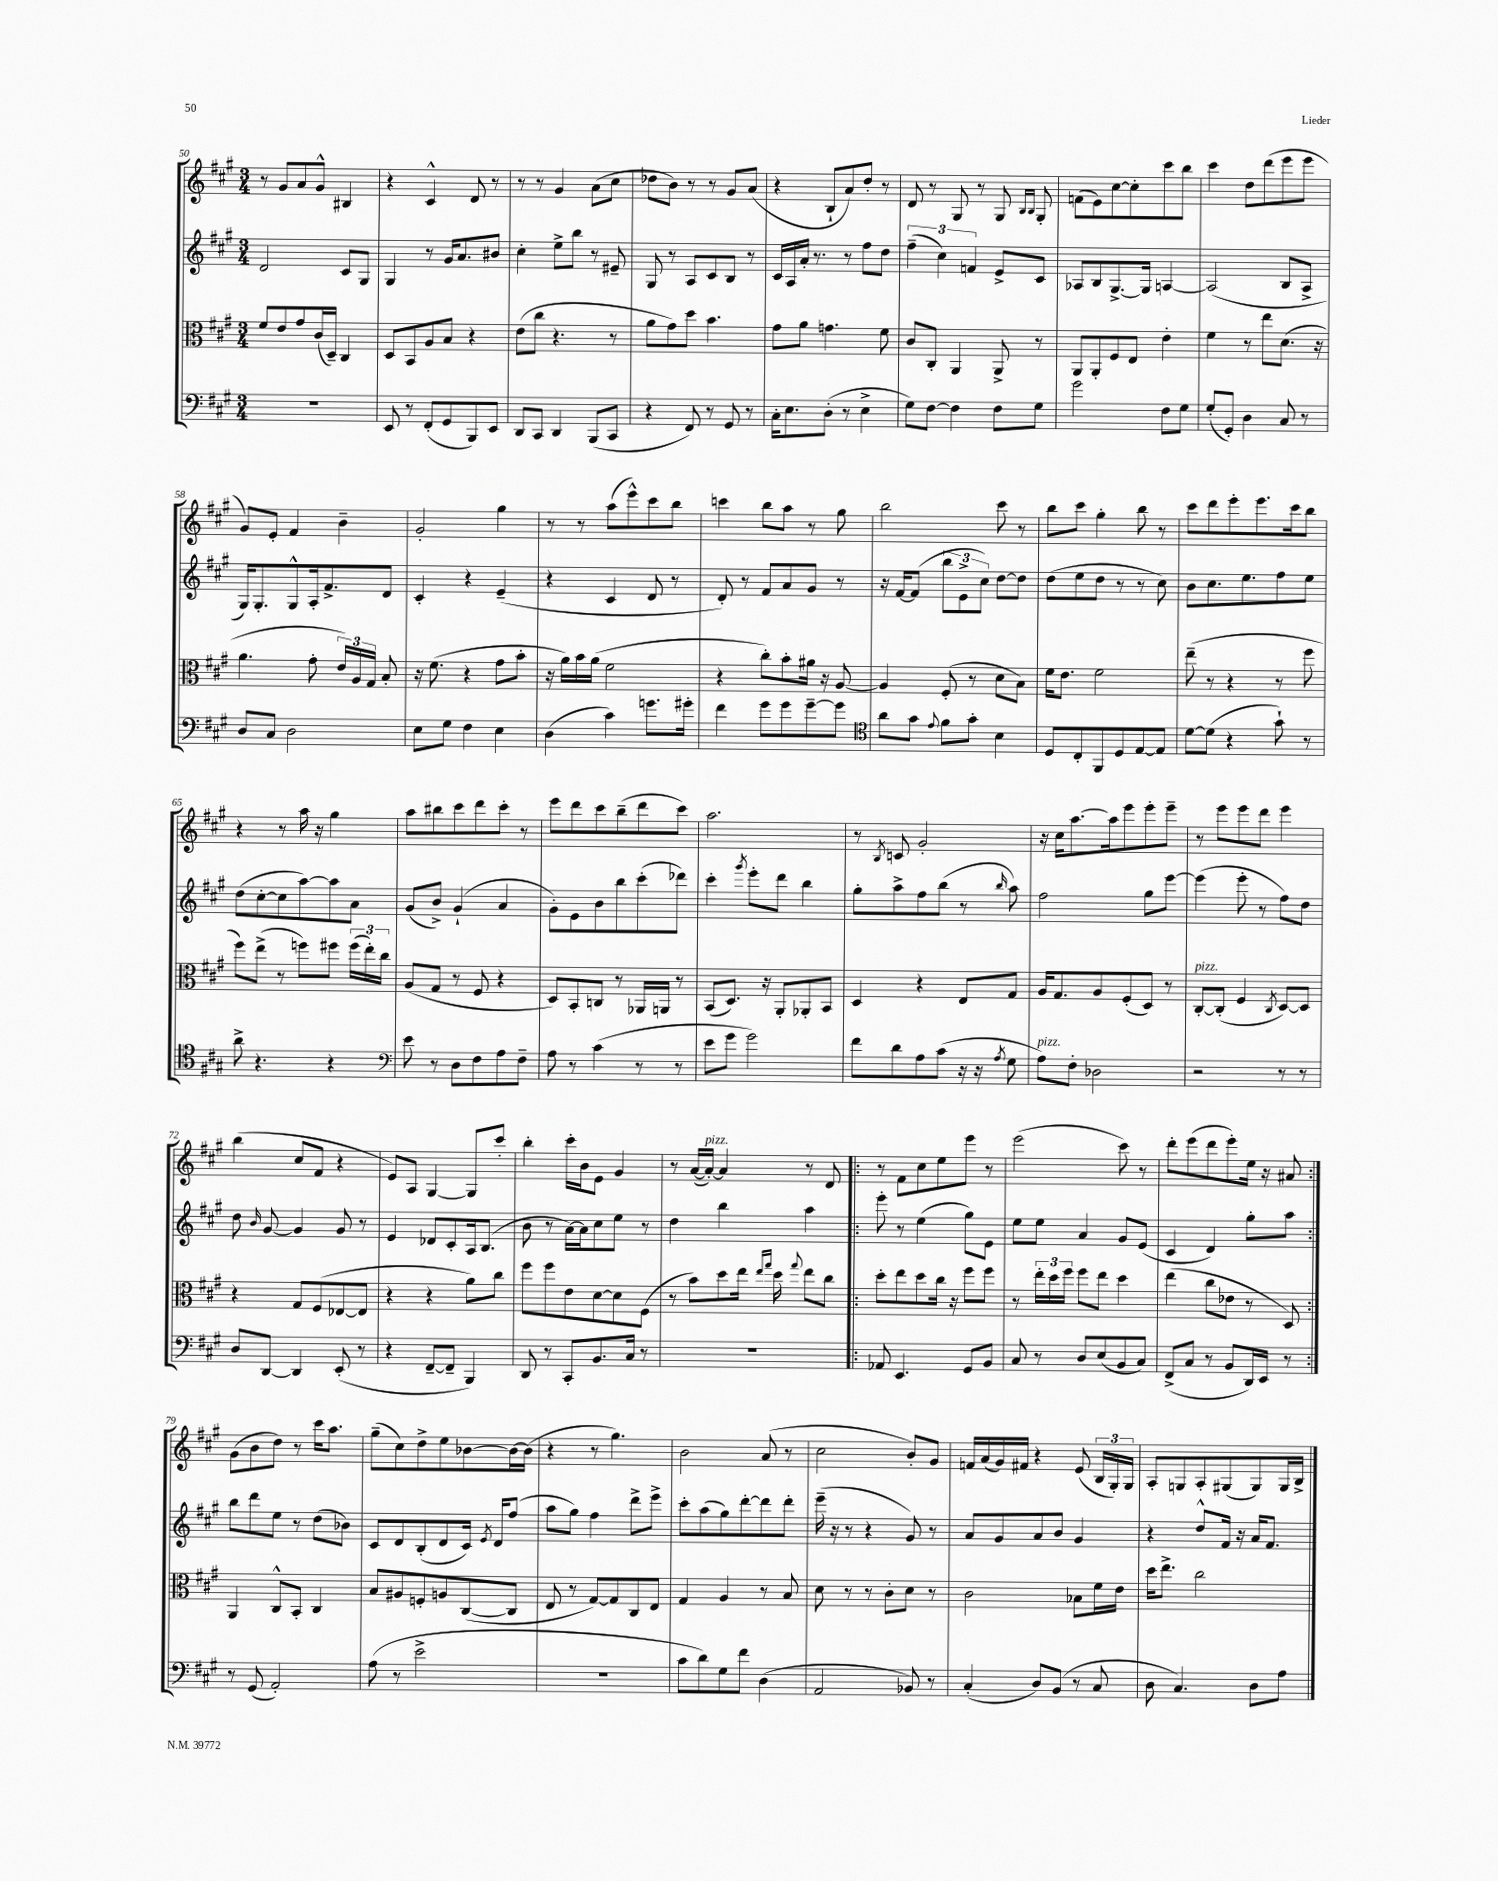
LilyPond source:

<<
\new StaffGroup <<
\new Staff = "s0" {
    \clef treble \key a \major \numericTimeSignature \time 3/4
    \autoBeamOff r8 gis'8[ a'8 gis'8]-^ bis4 |
    r4 cis'4-^ d'8 r8 |
    r8 r8 gis'4 a'8[( cis''8] |
    des''8[ b'8]) r8 r8 gis'8[ a'8]( |
    r4 b8[-! a'8) d''8]-. r8 |
    d'8 r8 gis8 r8 gis8 \grace { b16[ b16] } gis8-. |
    f'8[( e'8) cis''8~ cis''8-. cis'''8 b''8] |
    cis'''4 d''8[ d'''8( e'''8 e'''8] |
    gis'8[) e'8]-. fis'4 b'4-- |
    gis'2-. gis''4 |
    r8 r8 a''8[( e'''8-^) cis'''8 b''8] |
    c'''4 b''8[ a''8] r8 gis''8 |
    b''2 cis'''8 r8 |
    b''8[ cis'''8] gis''4-. b''8 r8 |
    cis'''8[ d'''8 e'''8-. e'''8. cis'''16 b''8] |
    r4 r8 a''16 r16 gis''4 |
    a''8[ bis''8 cis'''8 d'''8 cis'''8]-. r8 |
    e'''8[ d'''8 cis'''8 b''8--( d'''8 cis'''8]) |
    a''2. |
    r8 \acciaccatura { b8 } c'8 gis'2-. |
    r16 cis''16[ a''8.~ a''16 e'''8 e'''8-. e'''8]-- |
    r8 e'''8[ e'''8 d'''8] e'''4 |
    b''4( cis''8[ fis'8] r4 |
    e'8[) a8] gis4~ gis8[ cis'''8]-. |
    b''4-. cis'''16[-. b'16 e'8] gis'4 |
    r8 a'16[~( a'16]~-.^\markup { \italic "pizz." }) a'4 r8 d'8 |
    \repeat volta 2 { r8 fis'8[ cis''8 e''8 e'''8] r8 |
    e'''2( cis'''8) r8 |
    d'''8[-. e'''8( d'''8 e'''8-.) e''16] r16 ais'8 | }
    gis'8[( b'8 d''8]) r8 cis'''16[ a''8.] |
    gis''8[--( cis''8) d''8-> e''8 bes'8~ bes'16~ bes'16]( |
    r4 r8 gis''4.) |
    b'2 a'8( r8 |
    cis''2 b'8[-.) gis'8] |
    f'16[ a'16( gis'16) fis'16] r4 e'8( \tuplet 3/2 { b16[ gis16-.) gis16] } |
    a8[-. g8 a8-. gis8( gis8) gis16 b16]-> \bar "|." |
}
\new Staff = "s1" {
    \clef treble \key a \major \numericTimeSignature \time 3/4
    \autoBeamOff d'2 cis'8[ gis8] |
    gis4 r8 gis'16[ a'8. bis'8] |
    cis''4-. e''8[-> b''8] r8 eis'8-- |
    gis8 r8 a8[ cis'8 b8] r8 |
    cis'16[ a16 a'16]-. r8. r8 fis''8[ d''8] |
    \tuplet 3/2 { fis''4--( cis''4) f'4 } e'8[-> cis'8] |
    aes8[ b8 gis8.~-> gis16] a4~ |
    a2( b8[ a8]-> |
    gis16[) gis8.-. gis8-^ a16-. fis'8.-> d'8] |
    cis'4-. r4 e'4--( |
    r4 cis'4 d'8 r8 |
    d'8-.) r8 fis'8[ a'8 gis'8] r8 |
    r16 fis'16[~ fis'8]( \tuplet 3/2 { b''8[ e'8-> cis''8]) } d''8[~ d''8] |
    d''8[( e''8 d''8] r8 r8 cis''8) |
    b'8[ cis''8. e''8. fis''8 e''8] |
    d''8[( cis''8~-. cis''8 a''8~) a''8 a'8] |
    gis'8[( b'8]->) gis'4-!( a'4 |
    gis'8[-.) e'8 b'8 b''8 cis'''8-.( des'''8]) |
    cis'''4-. \acciaccatura { gis'''8 } e'''8[-. d'''8] b''4 |
    gis''8[-. a''8-> fis''8 b''8]( r8 \grace { b''16 } a''8) |
    fis''2 gis''8[ e'''8]~ |
    e'''4( e'''8-. r8 fis''8[) d''8] |
    d''8 \grace { b'16 } gis'8~ gis'4 gis'8 r8 |
    e'4 des'8[ cis'8-. a16 b8.]( |
    b'8 r8 a'16[~) a'16 cis''8 e''8] r8 |
    d''4 b''4 a''4 |
    \repeat volta 2 { e'''8-. r8 e''4( gis''8[) e'8] |
    e''8[ e''8] a'4 gis'8[ e'8]( |
    cis'4 d'4) gis''8[-. a''8] | }
    b''8[ d'''8 e''8] r8 d''8[( bes'8]) |
    cis'8[ d'8 b8-.( d'8 cis'16]) \acciaccatura { e'8 } d'16[ fis''8]( |
    a''8[ gis''8]) fis''4 d'''8[-> e'''8]-> |
    cis'''8[-. a''8( gis''8) d'''8~-. d'''8 d'''8]-. |
    e'''16--( r16 r8 r4 gis'8) r8 |
    a'8[ gis'8 a'8 b'8] gis'4 |
    r4 d''8[-^ fis'16] r16 a'16[ fis'8.] \bar "|." |
}
\new Staff = "s2" {
    \clef alto \key a \major \numericTimeSignature \time 3/4
    \autoBeamOff fis'8[ e'8 gis'8 cis'16( d16]--) cis4 |
    d8[ b,8 a8 b8] r4 |
    e'8[( cis''8] r4. r8 |
    a'8[ gis'8) d''8] b'4. |
    gis'8[ a'8] g'4. fis'8 |
    cis'8[ cis8]-. a,4 a,8-> r8 |
    a,8[ a,8-. fis8 e8] e'4-. |
    fis'4 r8 e''8[ d'8.]( r16 |
    a'4. gis'8-. \tuplet 3/2 { e'16[) a16 gis16] } b8-. |
    r16 fis'8.( r4 gis'8[ b'8]-. |
    r16 a'16[) b'16 a'16]( fis'2 |
    r4 cis''8[-.) b'8-. ais'16] r16 a8~ |
    a4 fis8-.( r8 d'8[ b8]) |
    fis'16[ e'8.] fis'2 |
    e''8--( r8 r4 r8 fis''8 |
    fis''8[) e''8]->( r8 f''8[) fis''8] \tuplet 3/2 { fis''16[( e''16-.) cis''16] } |
    a8[( gis8] r8 fis8 r4 |
    d8[) b,8-. c8] r8 aes,16[ a,16] r8 |
    b,8[( d8.]) r16 a,8[-. aes,8-. b,8] |
    d4 r4 e8[ gis8] |
    a16[ gis8. a8 fis8-.( d8]) r8 |
    cis8[~-.^\markup { \italic "pizz." } cis8]-.( fis4 \acciaccatura { cis8 } d8[~) d8] |
    r4 gis8[ fis8( ees8~ ees8] |
    r4 r4 a'8[) cis''8] |
    fis''8[ fis''8 e'8 d'8~ d'8 fis8]( |
    r8 b'8[) d''8 e''16] \grace { e''16[ gis''16] } d''16 \appoggiatura { gis''8 } e''8[ cis''8] |
    \repeat volta 2 { d''8[-. e''8 d''8 cis''16] r16 fis''8[ fis''8] |
    r8 \tuplet 3/2 { e''16[-. d''16 fis''16] } fis''8[ e''8] d''4 |
    e''4( cis''8[ ees'8] r8 d8) | }
    a,4 cis8[-^ b,8]-. cis4 |
    b8[ ais8 f8-. a8 cis8~( cis8] |
    e8 r8 gis8[~) gis8 cis8 e8] |
    gis4 a4 r8 b8 |
    d'8 r8 r8 cis'8[-. d'8] r8 |
    cis'2 bes8[ fis'16 e'16] |
    d''16[ e''8.]-> cis''2 \bar "|." |
}
\new Staff = "s3" {
    \clef bass \key a \major \numericTimeSignature \time 3/4
    \autoBeamOff R2. |
    e,8 r8 fis,8[-.( gis,8 b,,8) e,8] |
    d,8[ cis,8] d,4 b,,8[( cis,8] |
    r4 fis,8) r8 gis,8 r8 |
    cis16[-. e8. d8]-.( r8 e4-> |
    gis8[) fis8]~ fis4 fis8[ gis8] |
    gis'2 fis8[ gis8] |
    gis8[-.( gis,8]-.) d4 cis8 r8 |
    d8[ cis8] d2 |
    e8[ gis8] fis4 e4 |
    d4( cis'4) g'8.[ gis'16]-. |
    fis'4 gis'8[ gis'8 gis'8~-- gis'8] |
    \clef tenor a'8[ gis'8] \appoggiatura { e'8 } fis'8[ gis'8]-. b4 |
    d8[ cis8-. fis,8 d8 e8~ e8] |
    d'8[~ d'8]( r4 gis'8-!) r8 |
    a'8-> r4. r4 |
    \clef bass e'8 r8 d8[ fis8 a8 fis8]-- |
    a8 r8 cis'4( r8 r8 |
    e'8[ gis'8] gis'2) |
    fis'8[ d'8 a8 cis'8]( r16 r16 \acciaccatura { a8 } gis8 |
    a8[^\markup { \italic "pizz." }) fis8]-. des2 |
    r2 r8 r8 |
    d8[ d,8]~ d,4 e,8-.( r8 |
    r4 fis,8[~-- fis,8]-- b,,4) |
    d,8 r8 cis,8[-. b,8. cis16] r8 |
    R2. |
    \repeat volta 2 { aes,8 e,4. gis,8[ b,8] |
    cis8 r8 d8[ e8( b,8 cis8]) |
    fis,8[->( cis8] r8 b,8[ d,16) e,16] r8 | }
    r8 gis,8( a,2-.) |
    a8( r8 e'2-> |
    R2. |
    cis'8[ d'8) gis8 fis'8] d4( |
    a,2 bes,8) r8 |
    cis4-.( d8[) b,8]( r8 cis8 |
    d8 cis4.) d8[ a8] \bar "|." |
}
>>
>>
\layout { \context { \Score currentBarNumber = #50 } }
